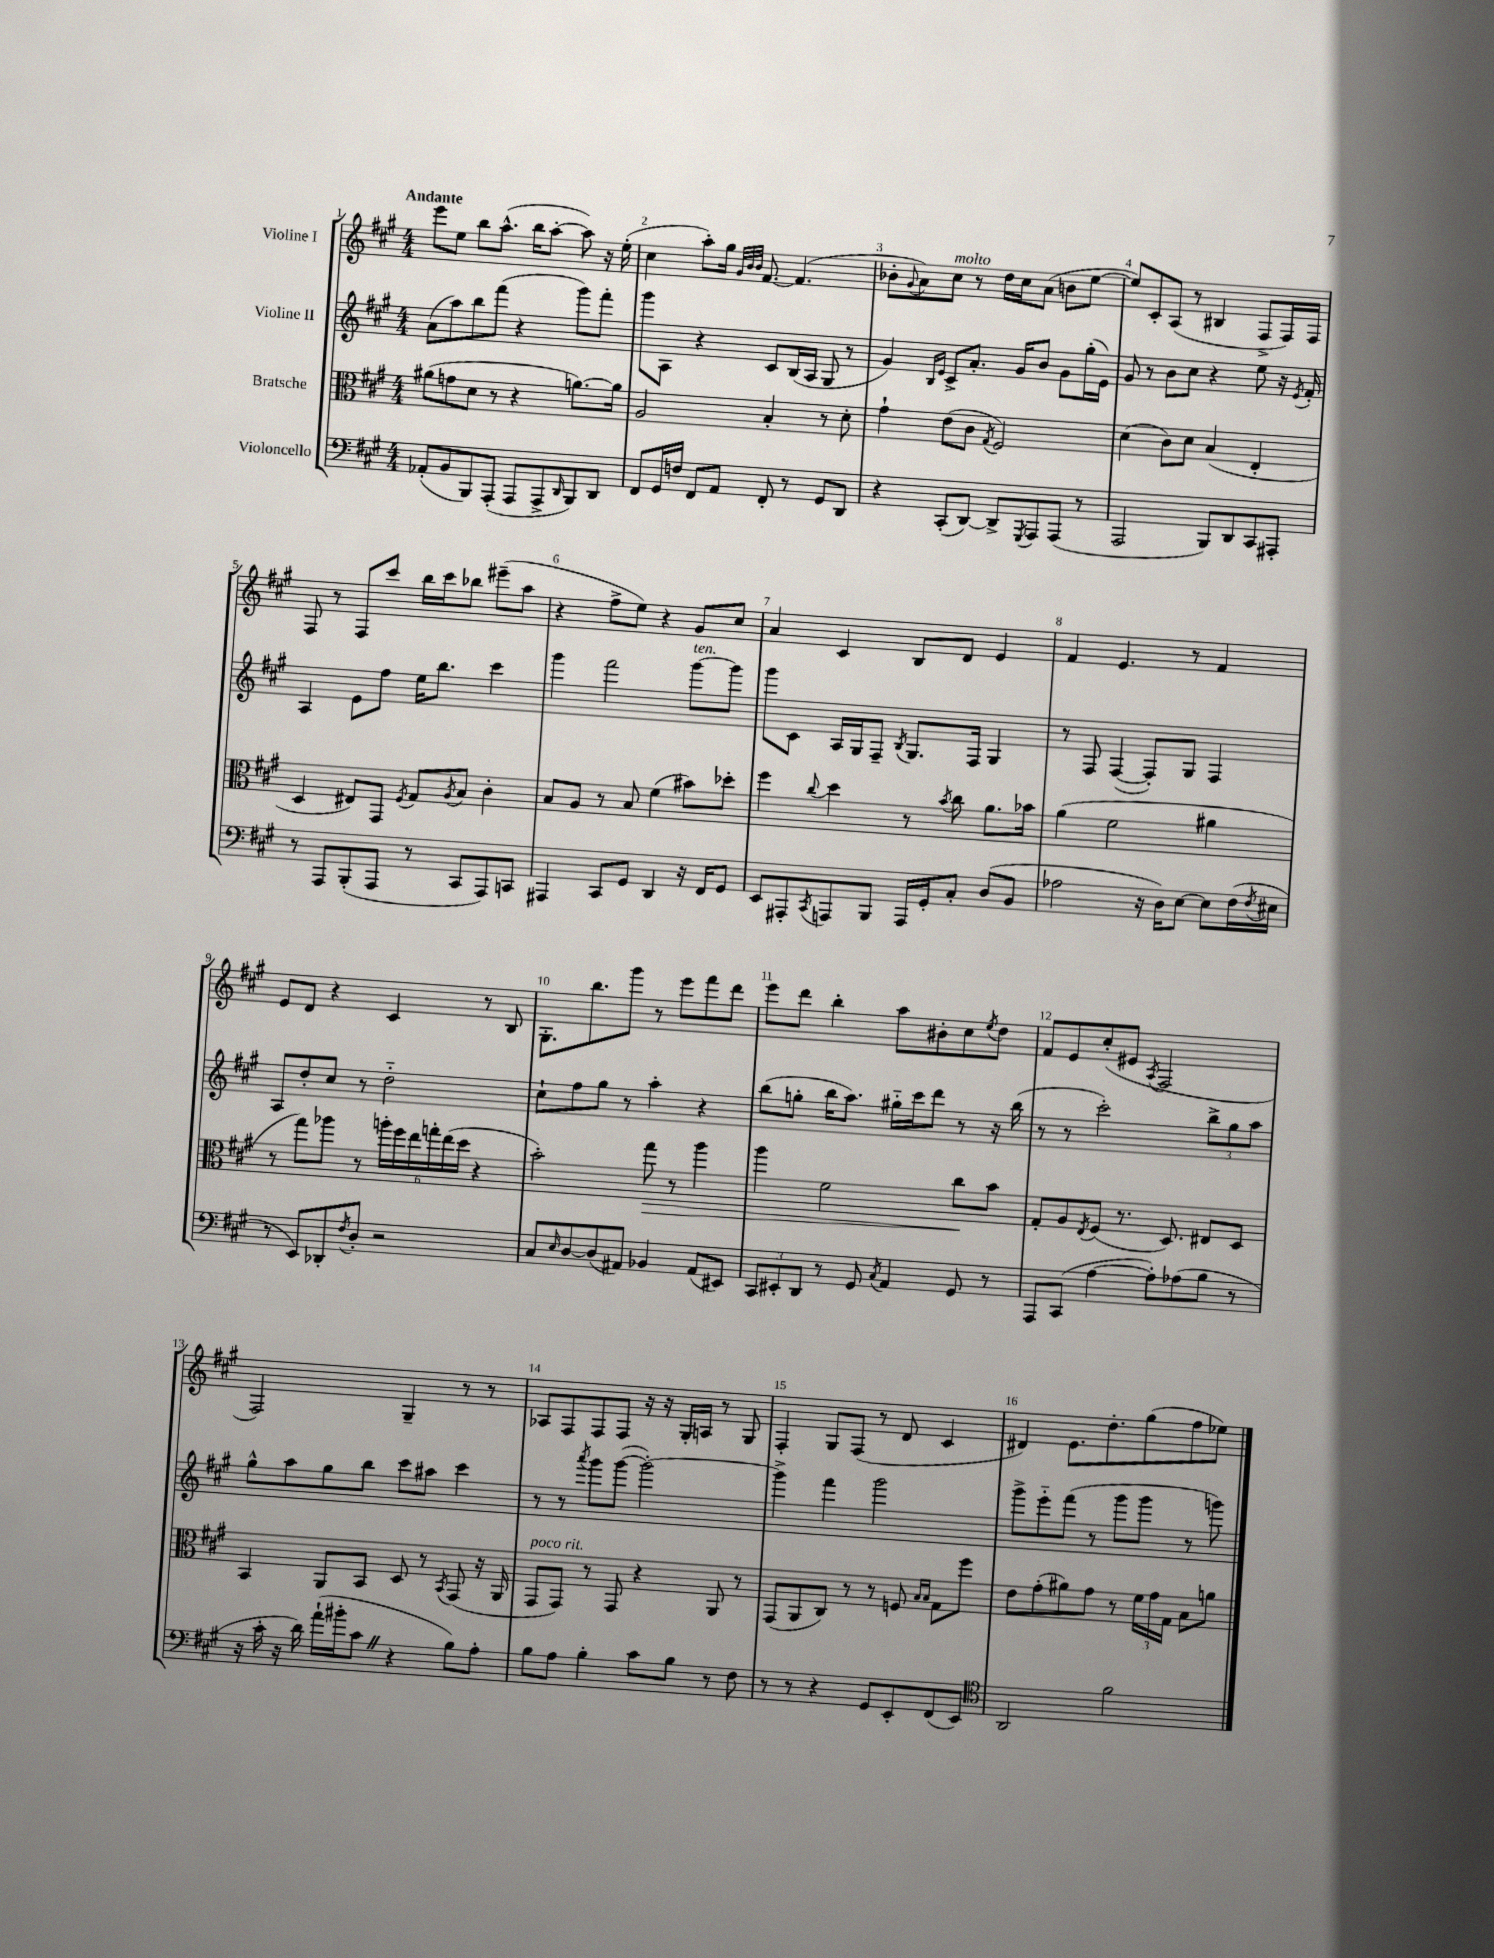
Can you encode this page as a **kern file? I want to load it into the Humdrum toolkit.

**kern	**kern	**kern	**kern
*staff4	*staff3	*staff2	*staff1
*clefF4	*clefC3	*clefG2	*clefG2
*k[f#c#g#]	*k[f#c#g#]	*k[f#c#g#]	*k[f#c#g#]
*M4/4	*M4/4	*M4/4	*M4/4
(8AA-'/L	(8a#\L	(8a\L	8eee\L
8BB/	8g\	8aa\)	8ee\J
8BBB/)	8d\J	8bb\	8bb\L
(8AAA'/J	8r	(8fff#\J	(8.aa^^\J
8AAA/L	4r	4r	.
.	.	.	16bb\LK
8AAA^/	.	.	[8aa'\J
16qqDD/	.	.	.
8BBB/)	[8.a\L)	8ggg#\L)	8aa\])
8DD/J	.	8fff#'\J	16r
.	16a\]Jk	.	(16ee'\
=	=	=	=
8FF#/L	2A/	8ggg#\L	4cc#\
16GG#/L	.	8A\J	.
16F/JJ	.	.	.
8FF#/L	.	4r	8aa'\L)
8AA/J	.	.	16gg#\Jk
.	.	.	32qqg#/LLL
.	.	.	32qqb/
.	.	.	32qqb/JJJ
.	.	.	[8.f#/
8FF#'/	4B'/	8c#/L	.
8r	.	(16B/L	(4.f#/]
.	.	16A/JJ	.
8GG#/L	8r	8G#/	.
8DD/J	8d'\	8r	.
=	=	=	=
4r	4g#`\	4g#/)	8b-'\L
.	.	.	8qqg#/
.	.	.	8a\)
.	.	16qqB/LL	.
.	.	16qqe/JJ	.
(8CC#'/L	(8e\L	8c#^/L	8cc#\J
[8DD/J)	8c#\J	8.a'/J	8r
.	8qG#/	.	.
8DD^/]L	2F#/)	.	16dd\LL
.	.	16g#/LK	16cc#\J
8qGGG#/	.	.	.
8AAA/	.	8b/J	(8a\J
(8AAA/J	.	8g#\L	8b\L
8r	.	(16gg#'\L	[8ee\J
.	.	16e\JJ)	.
=	=	=	=
2AAA/	(4d\	8g#/	8ee/]L)
.	.	8r	8c#'/
.	8c#\L)	8b\L	(8A/J
.	8d\J	8cc#\J	8r
8BBB/L)	(4B/	4r	4B#/
8DD/	.	.	.
8CC#/	4E'/	8ee\	8F#^/L
8AAA#'/J	.	16r	16F#/L)
.	.	8qe/	.
.	.	16f#'/	16F#/JJ
=	=	=	=
8r	4D/	4A/	8F#/
8AAA/L	.	.	8r
(8BBB'/	8E#/L)	8e\L	8F#/L
8AAA/J	8GG#/J	8ff#\J	8ccc#/J
.	8qF#/	.	.
8r	8G#/L	16ee\LK	16bb\LL
.	.	8.bb\J	16ccc#\J
.	8qA/	.	.
8CC#/L	8B/J	.	8bb-\J
8AAA/)	4c#'\	4ccc#\	(8eee#~\L
8CC/J	.	.	8aa\J
=	=	=	=
4AAA#/	8B/L	4ggg#\	4r
.	8A/J	.	.
8CC#/L	8r	2fff#\	8ff#^\L
8GG#/J	8B/	.	8ee\J)
4DD/	(4f#\	.	4r
16r	8b#\L)	[8ggg#\L	8g#/L
16FF#/LK	.	.	.
8GG#/J	8dd-'\J	8ggg#\]J	8cc#/J
=	=	=	=
8EE/L	4ff#\	8ggg#\L	4a/
8AAA#'/	.	8c#\J	.
8qCC#/	8qqcc#/	.	.
8AAA/	4dd\	16A/LL	4c#/
.	.	16G#/J	.
8BBB/J	.	8F#~/J	.
.	.	8qB/	.
16AAA/LL	8r	8.G#/L	8B/L
16GG#'/J	.	.	.
.	8qb/	.	.
8C#'/J	8cc#\	.	8d/J
.	.	16F#/Jk	.
(8D/L	8.a\L	4G#/	4e/
8BB/J	.	.	.
.	16b-\Jk	.	.
=	=	=	=
2A-\	(4a\	8r	4f#/
.	.	8F#/	.
.	2f#\	([4F#/	4.e/
16r	.	8F#'/]L)	.
16D\LK)	.	.	.
[8E\J	.	8G#/J	8r
8E\]L	4a#\	4F#/	4f#/
(16F#\L	.	.	.
8qF#/	.	.	.
16E#\JJ	.	.	.
=	=	=	=
8r	8r	8A/L	8e/L
8EE/L)	8gg#\L)	8dd'/	8d/J
8DD-'/	8aa-\J	8cc#/J	4r
8qF#/	.	.	.
8D'/J	8r	8r	.
2r	24aa'\LL	2dd'~\	4c#/
.	24ff#\	.	.
.	24ee\	.	.
.	24gg'\	.	.
.	(24ee\	.	.
.	24dd\JJ	.	.
.	4r	.	8r
.	.	.	8B/
=	=	=	=
8C#/L	2b'\)	8cc#`\L	8.G#'\L
16qqE/	.	.	.
[8D/	.	8ff#\	.
.	.	.	8.bb\
(8D/]	.	8gg#\J	.
8AA#/J)	.	8r	8ggg#\J
4BB-/	8gg#\	4aa'\	8r
.	8r	.	8eee\L
(8AA#/L	4aa\	4r	8fff#\
8EE#/J)	.	.	8ddd\J
=	=	=	=
12CC#/L	4aa\	(8bb\L	8eee\L
12EE#'/	.	.	.
.	.	8gg'\J	8ddd\J
12DD/J	.	.	.
8r	2f#\	16bb\LK	4bb'\
.	.	8.aa\J)	.
8GG#/	.	.	.
8qC#/	.	.	.
4AA/	.	16gg#'~\LL	8aa\L
.	.	16ccc#\J	.
.	.	8ddd\J	8b#'\
8GG#/	8cc#\L	8r	8cc#\
.	.	.	8qee/
8r	8b\J	16r	8dd\J
.	.	(16bb\	.
=	=	=	=
8AAA/L	8G#'/L	8r	8f#/L
(8CC#/J	8A/	8r	8e/
.	8qE/	.	.
[4A\	(8F#/J	2ccc#'\)	(8cc#'/
.	8.r	.	8e#/J
.	.	.	8qA/
8A'\]L)	.	.	2F#/
.	8.D/)	.	.
(8A-\	.	.	.
8B\J	8E#/L	12bb^\L	.
.	.	12gg#\	.
8r	8D/J	.	.
.	.	12aa\J	.
=	=	=	=
16r	4BB/	8gg#^^\L	2F#/)
16c#'\	.	.	.
16r	.	8aa\	.
16d\)	.	.	.
(16a`\LL	8AA/L	8gg#\	.
16b#'\J	.	.	.
8c#\J	8BB/J	8bb\J	.
4r	8D/	8ccc#\L	4G#~/
.	8r	8aa#\J	.
.	8qBB/	.	.
8B\L)	(8GG#/	4ccc#\	8r
8A'\J	16r	.	8r
.	16AA/	.	.
=	=	=	=
8B\L	8GG#/L	8r	8A-/L
8A\J	8GG#/J)	8r	8F#/
.	.	8qaaa/	.
4B'\	8r	8ggg#\L	8F#/
.	8GG#/	([8ggg#\J	8F#/J
8c#\L	4r	2ggg#'\_)	16r
.	.	.	16r
8B\J	.	.	16G#'/LL
.	.	.	16A/JJ
8r	8AA/	.	8r
8F#\	8r	.	8G#/
=	=	=	=
8r	(8GG#/L	4ggg#^\]	4F#'/
8r	8AA/	.	.
4r	8C#/J)	4fff#\	8G#/L
.	8r	.	(8F#/J
8GG#/L	8r	2ggg#\	8r
8EE'/	8F/	.	8d/
.	16qqB/LL	.	.
.	16qqB/JJ	.	.
(8FF#/	8G#\L	.	4c#/
8EE/J)	8ff#\J	.	.
=	=	=	=
*clefC4	*	*	*
2AA/	8e\L	8ggg#^\L	4d#/)
.	(8g#'\	8eee'~\	.
.	8a#\)	(8fff#\J	8.e\L
.	8g#\J	8r	.
.	.	.	8.dd'\
2f#\	8r	8ggg#\L	.
.	24f#\LL	8ggg#\J	(8gg#\
.	24g#\	.	.
.	24G#\JJ	.	.
.	8B\L	8r	8ff#\
.	8a\J	8ggg\)	8ee-\J)
==	==	==	==
*-	*-	*-	*-
